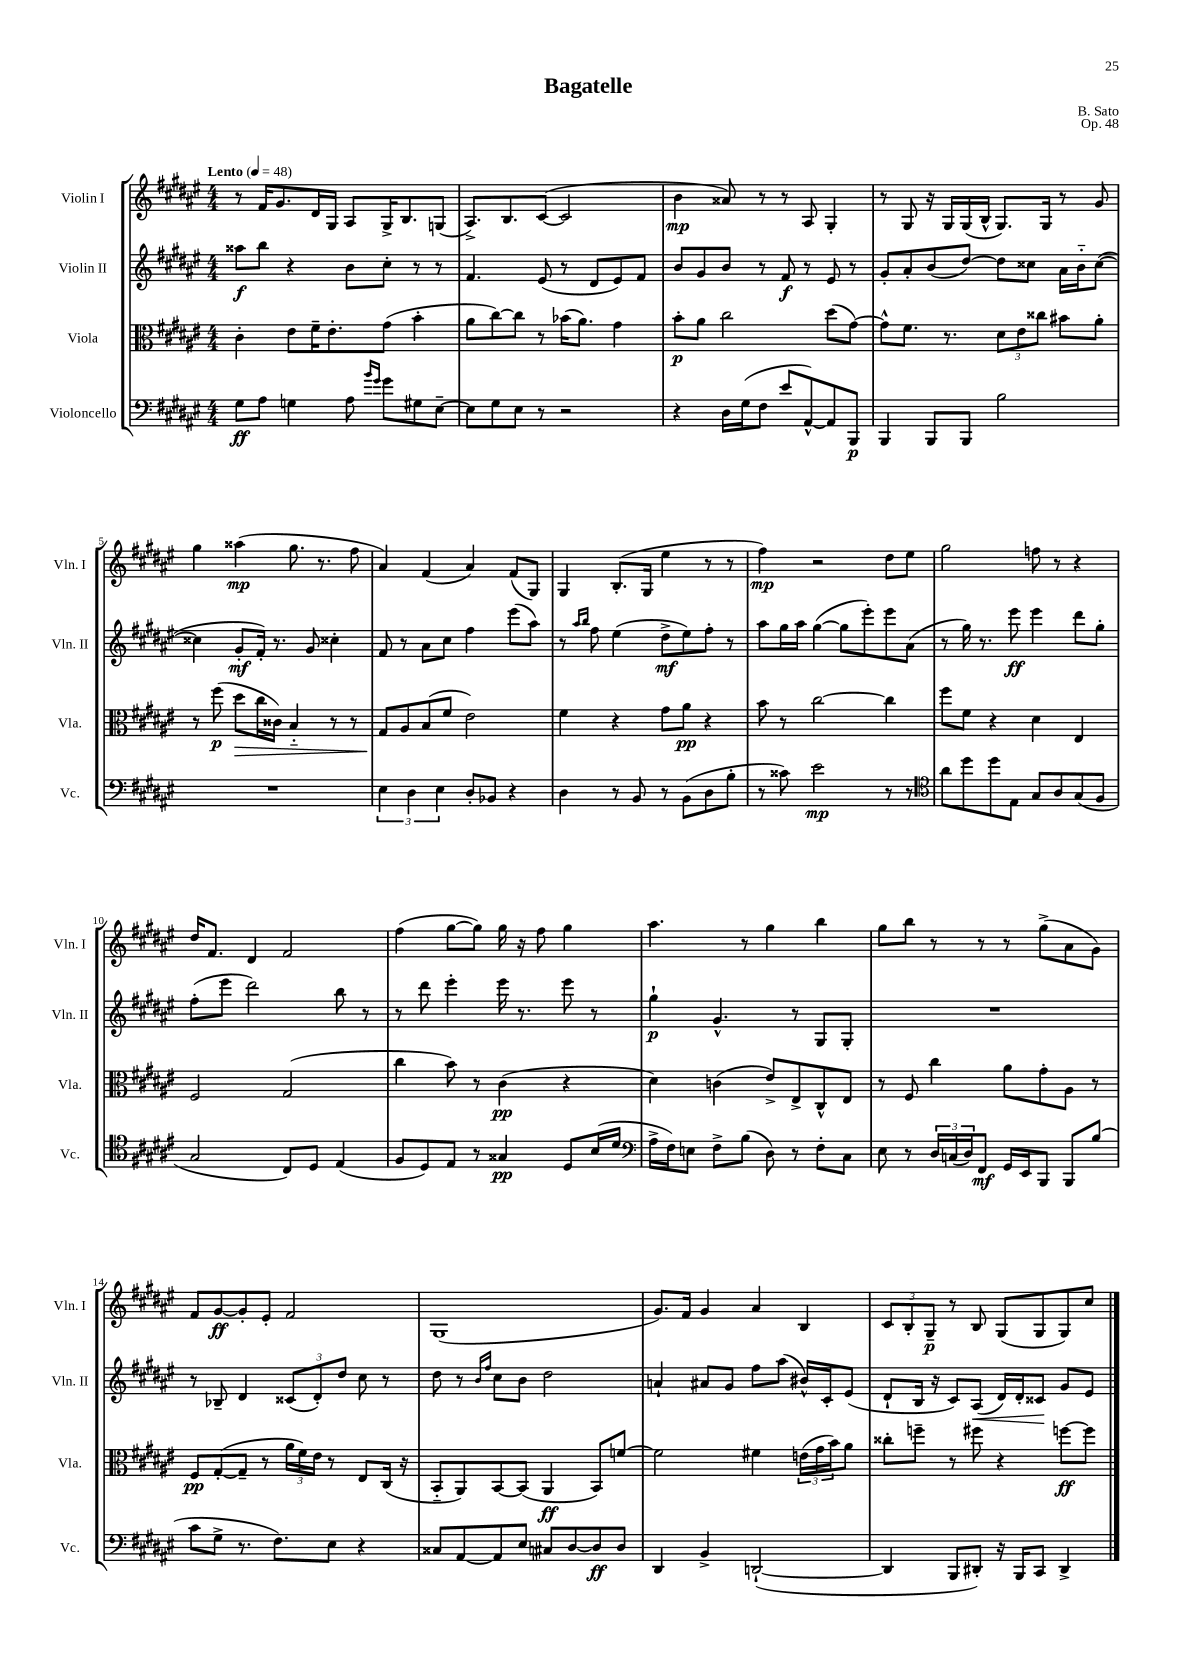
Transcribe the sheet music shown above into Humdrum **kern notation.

**kern	**dynam	**kern	**dynam	**kern	**dynam	**kern	**dynam
*part4	*part4	*part3	*part3	*part2	*part2	*part1	*part1
*staff4	*staff4	*staff3	*staff3	*staff2	*staff2	*staff1	*staff1
*I"Violoncello	*	*I"Viola	*	*I"Violin II	*	*I"Violin I	*
*I'Vc.	*	*I'Vla.	*	*I'Vln. II	*	*I'Vln. I	*
*clefF4	*	*clefC3	*	*clefG2	*	*clefG2	*
*k[f#c#g#d#a#e#]	*	*k[f#c#g#d#a#e#]	*	*k[f#c#g#d#a#e#]	*	*k[f#c#g#d#a#e#]	*
*M4/4	*	*M4/4	*	*M4/4	*	*M4/4	*
*MM48	*	*MM48	*	*MM48	*	*MM48	*
=1	=1	=1	=1	=1	=1	=1	=1
!	!	!	!	!	!	!LO:TX:a:B:t=Lento	!
8G#\L	ff	4c#'\	.	8aa##X\L	f	8r	.
8A#\J	.	.	.	8bb\J	.	16f#/KL	.
.	.	.	.	.	.	8.g#/	.
4Gn\	.	8e#\L	.	4r	.	.	.
.	.	16f#~\K	.	.	.	16d#/L	.
.	.	8.e#'\	.	.	.	16G#/JJ	.
8A#\	.	.	.	8b\L	.	8A#/L	.
16qqb/LL	.	.	.	.	.	.	.
16qqg#/JJ	.	.	.	.	.	.	.
8g#\L	.	(8g#\J	.	8cc#'\J	.	16G#^/K	.
.	.	.	.	.	.	8.B/	.
8G#X\	.	4b'\	.	8r	.	.	.
[8E#~\J	.	.	.	8r	.	(8Gn/J	.
=2	=2	=2	=2	=2	=2	=2	=2
8E#\L]	.	8a#\L	.	4.f#/	.	8.A#^/L)	.
8G#\	.	[8cc#\)	.	.	.	.	.
.	.	.	.	.	.	8.B/	.
8E#\J	.	8cc#\J]	.	.	.	.	.
8r	.	8r	.	(8e#/	.	([8c#/J	.
2r	.	(16b-X\KL	.	8r	.	2c#/]	.
.	.	8.a#\J)	.	.	.	.	.
.	.	.	.	8d#/L	.	.	.
.	.	4g#\	.	8e#/)	.	.	.
.	.	.	.	8f#/J	.	.	.
=3	=3	=3	=3	=3	=3	=3	=3
4r	.	8b'\L	p	8b/L	.	4b\	mp
.	.	8a#\J	.	8g#/	.	.	.
16D#\LL	.	2cc#\	.	8b/J	.	8a##X/)	.
(16G#\J	.	.	.	.	.	.	.
8F#\J	.	.	.	8r	.	8r	.
8e#/L	.	.	.	8f#/	f	8r	.
[8AA#^^/)	.	.	.	8r	.	8A#/	.
8AA#/]	.	(8dd#\L	.	8e#/	.	4G#'/	.
8BBB/J	p	[8g#\J)	.	8r	.	.	.
=4	=4	=4	=4	=4	=4	=4	=4
4BBB/	.	8g#^^\L]	.	8g#'/L	.	8r	.
.	.	8.f#\J	.	8a#'/	.	8G#/	.
8BBB/L	.	.	.	(8b/	.	16r	.
.	.	8.r	.	.	.	16G#/LL	.
8BBB/J	.	.	.	[8dd#/J)	.	(16G#/	.
.	.	.	.	.	.	16B^^/JJ	.
2B\	.	12d#\L	.	8dd#\L]	.	8.G#/L)	.
.	.	12e#\	.	.	.	.	.
.	.	.	.	8cc##X\J	.	.	.
.	.	12cc##X\J	.	.	.	.	.
.	.	.	.	.	.	16G#/Jk	.
.	.	8b#X\L	.	16a#\LL	.	8r	.
.	.	.	.	16b\J	.	.	.
.	.	8a#'\J	.	([8cc##\J	.	8g#/	.
!!LO:LB:g=z
=5	=5	=5	=5	=5	=5	=5	=5
1r	.	8r	.	4cc##X\]	.	4gg#\	.
.	.	(8ff#\	p	.	.	.	.
!	!	!	!LO:HP:b	!	!	!	!
.	.	8dd#\L	>	8g#'/L	mf	(4aa##X\	mp
.	.	16cc#\L	.	16f#'/Jk)	.	.	.
.	.	16c##X\JJ)	.	8.r	.	.	.
.	.	4B/	.	.	.	8.gg#\	.
.	.	.	.	8g#/	.	.	.
.	.	.	.	.	.	8.r	.
.	.	8r	.	4cc##X'\	.	.	.
.	.	8r	.	.	.	8ff#\	.
=6	=6	=6	=6	=6	=6	=6	=6
6E#\	.	8G#/L	.	8f#/	.	4a#/)	.
.	.	8A#/	]	8r	.	.	.
6D#\	.	.	.	.	.	.	.
.	.	(8B/	.	8a#\L	.	(4f#/	.
6E#\	.	.	.	.	.	.	.
.	.	8f#/J	.	8cc#\J	.	.	.
8D#'/L	.	2e#\)	.	4ff#\	.	4a#/)	.
8BB-X/J	.	.	.	.	.	.	.
4r	.	.	.	(8eee#\L	.	(8f#/L	.
.	.	.	.	8aa#\J)	.	8G#/J)	.
=7	=7	=7	=7	=7	=7	=7	=7
4D#\	.	4f#\	.	8r	.	4G#/	.
.	.	.	.	16qqaa#/LL	.	.	.
.	.	.	.	16qqbb/JJ	.	.	.
.	.	.	.	8ff#\	.	.	.
8r	.	4r	.	(4ee#\	.	(8.B'/L	.
8BB/	.	.	.	.	.	.	.
.	.	.	.	.	.	16G#/Jk	.
8r	.	8g#\L	.	8dd#^\L	mf	4ee#\	.
(8BB\L	.	8a#\J	pp	8ee#\)	.	.	.
8D#\	.	4r	.	8ff#'\J	.	8r	.
8B'\J	.	.	.	8r	.	8r	.
=8	=8	=8	=8	=8	=8	=8	=8
8r	.	8b\	.	8aa#\L	.	4ff#\)	mp
8c##X\)	.	8r	.	16gg#\L	.	.	.
.	.	.	.	16aa#\JJ	.	.	.
2e#\	mp	[2cc#\	.	([4gg#\	.	2r	.
.	.	.	.	8gg#\L]	.	.	.
.	.	.	.	8eee#'\)	.	.	.
8r	.	4cc#\]	.	8eee#\	.	8dd#\L	.
8r	.	.	.	(8a#\J	.	8ee#\J	.
=9	=9	=9	=9	=9	=9	=9	=9
*clefC4	*	*	*	*	*	*	*
8a#\L	.	8ff#\L	.	8r	.	2gg#\	.
8dd#\	.	8f#\J	.	16gg#\)	.	.	.
.	.	.	.	8.r	.	.	.
8dd#\	.	4r	.	.	.	.	.
8E#\J	.	.	.	8eee#\	ff	.	.
8G#/L	.	4d#\	.	4eee#\	.	8ffn\	.
8A#/	.	.	.	.	.	8r	.
(8G#/	.	4E#/	.	8ddd#\L	.	4r	.
8F#/J	.	.	.	8gg#'\J	.	.	.
!!LO:LB:g=z
=10	=10	=10	=10	=10	=10	=10	=10
2G#/	.	2F#/	.	(8ff#'\L	.	16dd#/KL	.
.	.	.	.	.	.	8.f#/J	.
.	.	.	.	8eee#\J	.	.	.
.	.	.	.	2ddd#\)	.	4d#/	.
8C#/L)	.	(2G#/	.	.	.	2f#/	.
8D#/J	.	.	.	.	.	.	.
(4E#/	.	.	.	8bb\	.	.	.
.	.	.	.	8r	.	.	.
=11	=11	=11	=11	=11	=11	=11	=11
8F#/L	.	4cc#\	.	8r	.	(4ff#\	.
8D#/)	.	.	.	8ddd#\	.	.	.
8E#/J	.	8b\)	.	4eee#'\	.	[8gg#\L	.
8r	.	8r	.	.	.	8gg#\J])	.
4G##X/	pp	(4c#\	pp	16eee#\	.	16gg#\	.
.	.	.	.	8.r	.	16r	.
.	.	.	.	.	.	8ff#\	.
8D#/L	.	4r	.	8eee#\	.	4gg#\	.
(16B/L	.	.	.	8r	.	.	.
16d#/JJ	.	.	.	.	.	.	.
=12	=12	=12	=12	=12	=12	=12	=12
*clefF4	*	*	*	*	*	*	*
16A#^\LL	.	4d#\)	.	4gg#`\	p	4.aa#\	.
16F#\J)	.	.	.	.	.	.	.
8En\J	.	.	.	.	.	.	.
8F#^\L	.	(4cn\	.	4.g#^^/	.	.	.
(8B\J	.	.	.	.	.	8r	.
8D#\)	.	8e#^/L)	.	.	.	4gg#\	.
8r	.	8E#^/	.	8r	.	.	.
8F#'\L	.	8C#^^/	.	8G#/L	.	4bb\	.
8C#\J	.	8E#/J	.	8G#'/J	.	.	.
=13	=13	=13	=13	=13	=13	=13	=13
8E#\	.	8r	.	1r	.	8gg#\L	.
8r	.	8F#/	.	.	.	8bb\J	.
24D#/LL	.	4cc#\	.	.	.	8r	.
(24Cn/	.	.	.	.	.	.	.
24D#/J)	.	.	.	.	.	.	.
8FF#/J	mf	.	.	.	.	8r	.
16GG#/LL	.	8a#\L	.	.	.	8r	.
16EE#/J	.	.	.	.	.	.	.
8BBB/J	.	8g#'\	.	.	.	(8gg#^\L	.
8BBB/L	.	8A#\J	.	.	.	8a#\	.
(8B/J	.	8r	.	.	.	8g#\J)	.
!!LO:LB:g=z
=14	=14	=14	=14	=14	=14	=14	=14
8c#\L	.	8F#/L	pp	8r	.	8f#/L	.
8G#^\J	.	([8G#'/	.	8B-X~/	.	[8g#/	ff
8.r	.	8G#~/J]	.	4d#/	.	8g#'/]	.
.	.	8r	.	.	.	8e#'/J	.
8.F#\L)	.	.	.	.	.	.	.
.	.	24a#\LL	.	(12c##X/L	.	2f#/	.
.	.	24f#\)	.	.	.	.	.
.	.	24e#\JJ	.	12d#'/)	.	.	.
8E#\J	.	8r	.	.	.	.	.
.	.	.	.	12dd#/J	.	.	.
4r	.	8E#/L	.	8cc#\	.	.	.
.	.	(16C#/Jk	.	8r	.	.	.
.	.	16r	.	.	.	.	.
=15	=15	=15	=15	=15	=15	=15	=15
8C##X/L	.	8BB/L	.	8dd#\	.	(1G#	.
[8AA#/	.	8AA#/)	.	8r	.	.	.
.	.	.	.	16qqb/LL	.	.	.
.	.	.	.	16qqff#/JJ	.	.	.
8AA#/]	.	[8BB/	.	8cc#\L	.	.	.
8E#/J	.	(8BB/J]	.	8b\J	.	.	.
8C#X/L	.	4AA#/	ff	2dd#\	.	.	.
[8D#/	.	.	.	.	.	.	.
8D#/]	ff	8BB/L)	.	.	.	.	.
8D#/J	.	[8fn/J	.	.	.	.	.
=16	=16	=16	=16	=16	=16	=16	=16
4DD#/	.	2f\]	.	4an`/	.	8.g#/L)	.
.	.	.	.	.	.	16f#/Jk	.
4BB^/	.	.	.	8a#X/L	.	4g#/	.
.	.	.	.	8g#/J	.	.	.
([2DDn`/	.	4f#X\	.	8ff#\L	.	4a#/	.
.	.	.	.	(8aa#\J	.	.	.
.	.	(24en\LL	.	16b#X^^/LL)	.	4B/	.
.	.	24g#\	.	.	.	.	.
.	.	.	.	16c#'/J	.	.	.
.	.	24b\J)	.	.	.	.	.
.	.	8a#\J	.	(8e#/J	.	.	.
=17	=17	=17	=17	=17	=17	=17	=17
4DD/]	.	8cc##X'\L	.	8d#`/L	.	12c#/L	.
.	.	.	.	.	.	12B'/	.
.	.	8ffn~\J	.	16B/Jk	.	.	.
.	.	.	.	.	.	12G#~/J	p
.	.	.	.	16r	.	.	.
8BBB/L	.	8r	.	8c#/L)	.	8r	.
!	!	!	!	!	!LO:HP:b	!	!
8DD#X'/J)	.	8ff#X\	.	(8A#/J	<	8B/	.
16r	.	4r	.	16d#/LL)	.	(8G#/L	.
16BBB/KL	.	.	.	16d#'/J	.	.	.
8CC#/J	.	.	.	8c##X/J	.	8G#/	.
4DD#^/	.	[8ffn\L	ff	8g#/L	[	8G#/)	.
.	.	8ff\J]	.	8e#/J	.	8cc#/J	.
==	==	==	==	==	==	==	==
*-	*-	*-	*-	*-	*-	*-	*-
